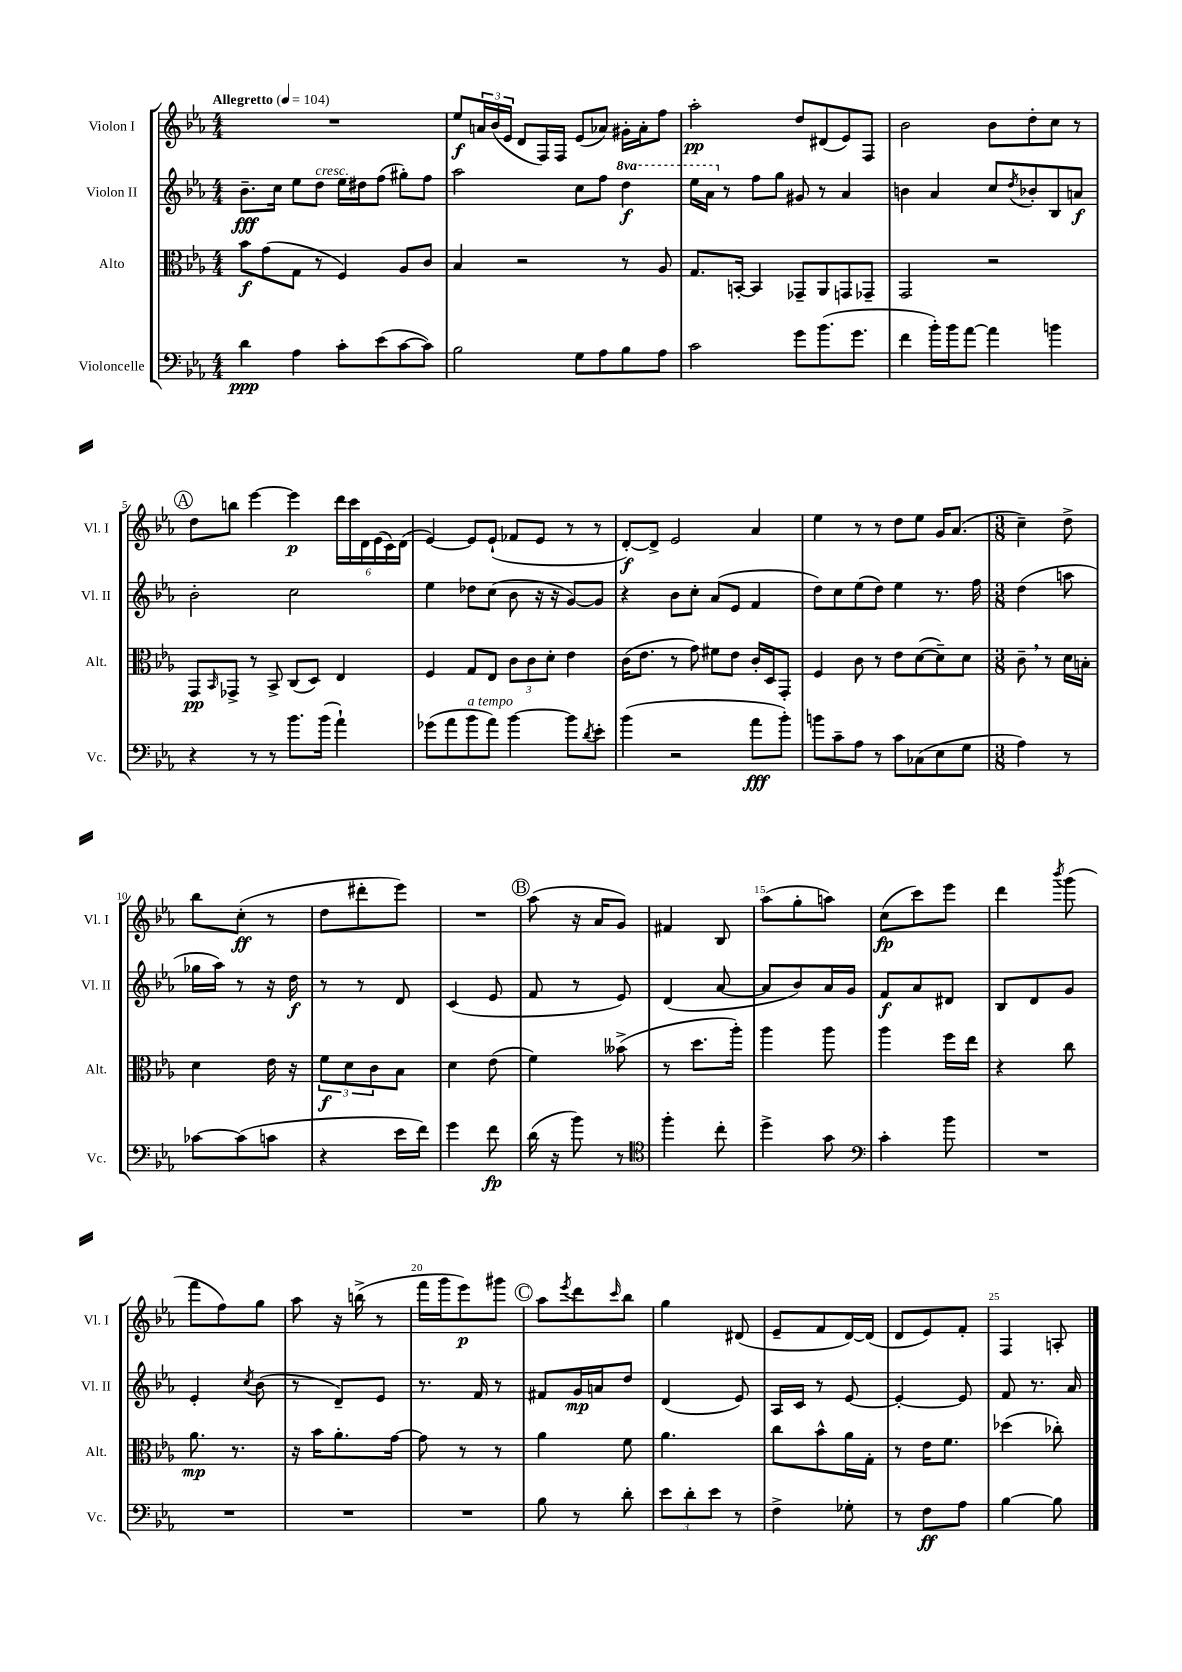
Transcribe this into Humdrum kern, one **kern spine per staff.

**kern	**kern	**kern	**kern
*staff4	*staff3	*staff2	*staff1
*clefF4	*clefC3	*clefG2	*clefG2
*k[b-e-a-]	*k[b-e-a-]	*k[b-e-a-]	*k[b-e-a-]
*M4/4	*M4/4	*M4/4	*M4/4
*MM104	*MM104	*MM104	*MM104
4d\	8b-\L	8.b-~\L	1r
.	(8g\	.	.
.	.	16cc\Jk	.
4A-\	8G\J	8ee-\L	.
.	8r	8dd\J	.
8c'\L	4F/)	16ee-\LL	.
.	.	16dd#\J	.
(8e-\	.	(8ff\J	.
[8c\	8A-/L	8gg#'\L)	.
8c\]J)	8c/J	8ff\J	.
=	=	=	=
2B-\	4B-/	2aa-\	8ee-/L
.	.	.	24a/L
.	.	.	(24b-/
.	.	.	24e-/JJ
.	2r	.	8d/L
.	.	.	16F/L)
.	.	.	16F/JJ
8G\L	.	8cc\L	(8e-/L
8A-\	.	8ff\J	8a-/J)
8B-\	8r	4ddd\	16g#'\LL
.	.	.	16a-'\J
8A-\J	8A-/	.	8ff\J
=	=	=	=
2c\	8.G/L	16eee-\LL	2aa-'\
.	.	16aa-\JJ	.
.	.	8r	.
.	[16BB'/Jk	.	.
.	4BB/]	8ff\L	.
.	.	8gg\J	.
8g\L	8GG-~/L	8g#/	8dd/L
(8.b-\	8AA-/	8r	(8d#/
.	8GG/	4a-/	8e-/)
8.g\J	.	.	.
.	8GG-~/J	.	8F/J
=	=	=	=
4f\	2GG/	4b\	2b-\
16b-'\LL)	.	4a-/	.
16b-\J	.	.	.
[8a-\J	.	.	.
4a-\]	2r	8cc/L	8b-\L
.	.	8qdd/	.
.	.	8b-'/	8dd'\
4b\	.	8B-/	8cc\J
.	.	8a/J	8r
=	=	=	=
4r	8GG/L	2b-'\	8dd\L
.	16qqBB-/	.	.
.	8GG-^/J	.	8bb\J
8r	8r	.	[4eee-\
8r	8BB-^/	.	.
8.b-\L	(8C/L	2cc\	4eee-\]
.	8D/J)	.	.
(16b-\Jk	.	.	.
4a-`\)	4E-/	.	24ddd\LL
.	.	.	24ccc\
.	.	.	24d\
.	.	.	(24e-\
.	.	.	24c\)
.	.	.	(24d\JJ
=	=	=	=
(8g-\L	4F/	4ee-\	[4e-/)
8a-\	.	.	.
8b-\	8G/L	8dd-\L	8e-/]L
8a-\J)	8E-/J	(8cc\J	(8e-`/J
[4b-\	12c\L	8b-\	8f-/L
.	12c\	.	.
.	.	16r	8e-/J
.	12d'\J	.	.
.	.	16r	.
8b-\]L	4e-\	[8g/L)	8r
8qd/	.	.	.
8e-'\J	.	8g/]J	8r
=	=	=	=
(4b-\	(16c\LK	4r	[8d'/L)
.	8.e-\J	.	.
.	.	.	8d^/]J
2r	8r	8b-\L	2e-/
.	8g\)	8cc'\J	.
.	8f#\L	(8a-/L	.
.	8e-\J	8e-/J	.
8a-\L	16c'/LL	4f/	4a-/
.	16D/J	.	.
8b-'\J)	8GG'/J	.	.
=	=	=	=
8b\L	4F/	8dd\L)	4ee-\
8c~\	.	8cc\	.
8A-\J	8c\	(8ee-\	8r
8r	8r	8dd\J)	8r
8c\L	8e-\L	4ee-\	8dd\L
(8C-\	([8d\	.	8ee-\J
8E-\	8d~\])	8.r	16g/LK
.	.	.	(8.a-/J
8G\J	8d\J	.	.
.	.	16ff\	.
=	=	=	=
*M3/8	*M3/8	*M3/8	*M3/8
4A-\)	8c~\	(4dd\	4cc~\)
.	8r	.	.
8r	16d\LL	8aa\	8dd^\
.	16B'\JJ	.	.
=	=	=	=
[8c-\L	4d\	16gg-\LL	8bb-\L
.	.	16aa-\JJ)	.
(8c-\]	.	8r	(8cc'\J
8c\J	16e-\	16r	8r
.	16r	16dd\	.
=	=	=	=
4r	12f\L	8r	8dd\L
.	12d\	.	.
.	.	8r	8ddd#'\
.	12c\	.	.
16e-\LL	8B-\J	8d/	8eee-\J)
16f\JJ)	.	.	.
=	=	=	=
4g\	4d\	(4c/	4.r
8f\	(8e-\	8e-/	.
=	=	=	=
(16d\	4f\)	8f/	(8aa-\
16r	.	.	.
8b-\)	.	8r	16r
.	.	.	16a-/LK
8r	(8b--^\	8e-/)	8g/J)
=	=	=	=
*clefC4	*	*	*
4ff'\	8r	(4d/	4f#/
.	8.dd\L	.	.
8cc'\	.	[8a-/	8B-/
.	16aa-'\Jk)	.	.
=	=	=	=
4dd^\	4aa-\	8a-/]L	(8aa-\L
.	.	8b-/)	8gg'\
8g\	8aa-\	16a-/L	8aa\J)
.	.	16g/JJ	.
=	=	=	=
*clefF4	*	*	*
4c'\	4aa-\	8f/L	(8cc\L
.	.	8a-/	8ccc\)
8b-\	16ff\LL	8d#/J	8eee-\J
.	16ee-\JJ	.	.
=	=	=	=
4.r	4r	8B-/L	4ddd\
.	.	8d/	.
.	.	.	8qbbb-/
.	8cc\	8g/J	(8ggg\
=	=	=	=
4.r	8.a-\	4e-'/	8fff\L
.	.	.	8ff\)
.	8.r	.	.
.	.	8qcc/	.
.	.	(8b-\	8gg\J
=	=	=	=
4.r	16r	8r	8aa-\
.	16b-\LK	.	.
.	8.a-'\	8d~/L)	16r
.	.	.	(16bb^\
.	.	8e-/J	8r
.	[16g\Jk	.	.
=	=	=	=
4.r	8g\]	8.r	16fff\LL
.	.	.	16ggg\J
.	8r	.	8eee-\)
.	.	16f/	.
.	8r	8r	8ggg#\J
=	=	=	=
8B-\	4a-\	8f#/L	8aa-\L
.	.	.	8qeee-/
8r	.	16g/L	8ddd\
.	.	16a/J	.
.	.	.	16qqccc/
8d'\	8f\	8dd/J	8bb-\J
=	=	=	=
12e-\L	4.a-\	(4d/	4gg\
12d'\	.	.	.
12e-\J	.	.	.
8r	.	8e-/)	(8d#/
=	=	=	=
4F^\	8cc\L	16A-/LL	8e-~/L
.	.	16c/JJ	.
.	8b-^^\	8r	8f/
8G-'\	16a-\L	[8e-/	[16d/L)
.	16G'\JJ	.	(16d/]JJ
=	=	=	=
8r	8r	4e-'/_	8d/L
8F\L	16e-\LK	.	8e-/)
.	8.f\J	.	.
8A-\J	.	8e-/]	8f'/J
=	=	=	=
[4B-\	(4dd-\	8f/	4F/
.	.	8.r	.
8B-\]	8cc-'\)	.	8A'/
.	.	16a-/	.
==	==	==	==
*-	*-	*-	*-
